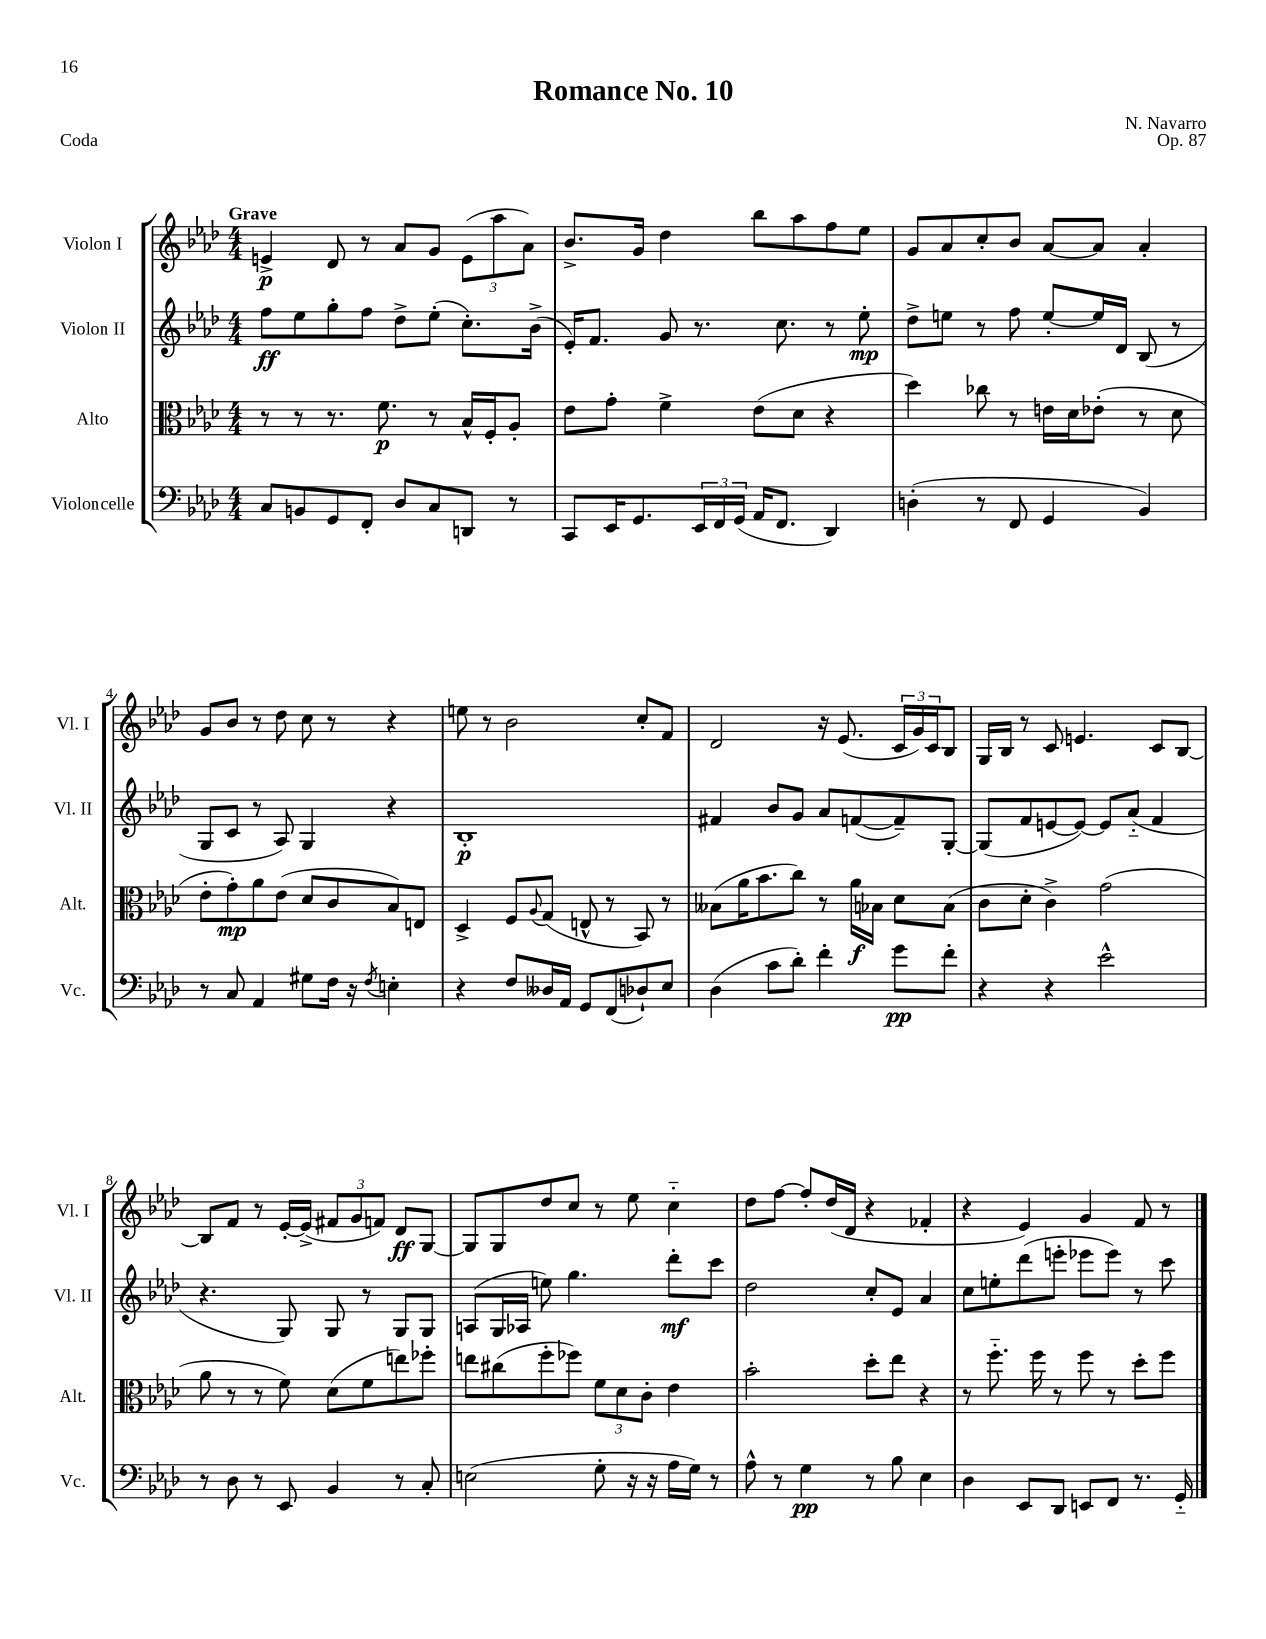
\header { title = "Romance No. 10" composer = "N. Navarro" opus = "Op. 87" piece = "Coda" }
<<
\new StaffGroup <<
\new Staff = "s0" \with { instrumentName = "Violon I" shortInstrumentName = "Vl. I" } {
    \clef treble \key aes \major \numericTimeSignature \time 4/4 \tempo "Grave"
    e'4->\p des'8 r8 aes'8 g'8 \tuplet 3/2 { e'8( aes''8 aes'8) } |
    bes'8.-> g'16 des''4 bes''8 aes''8 f''8 ees''8 |
    g'8 aes'8 c''8-. bes'8 aes'8~ aes'8 aes'4-. |
    g'8 bes'8 r8 des''8 c''8 r8 r4 |
    e''8 r8 bes'2 c''8-. f'8 |
    des'2 r16 ees'8.( \tuplet 3/2 { c'16 g'16) c'16 } bes8 |
    g16 bes16 r8 c'8 e'4. c'8 bes8~ |
    bes8 f'8 r8 ees'16~-. ees'16->( \tuplet 3/2 { fis'8 g'8 f'8) } des'8\ff g8~ |
    g8 g8 des''8 c''8 r8 ees''8 c''4-_ |
    des''8 f''8~ f''8-. des''16( des'16 r4 fes'4-. |
    r4 ees'4) g'4 f'8 r8 \bar "|." |
}
\new Staff = "s1" \with { instrumentName = "Violon II" shortInstrumentName = "Vl. II" } {
    \clef treble \key aes \major \numericTimeSignature \time 4/4
    f''8\ff ees''8 g''8-. f''8 des''8-> ees''8-.( c''8.-.) bes'16->( |
    ees'16-.) f'8. g'8 r8. c''8. r8 ees''8-.\mp |
    des''8-> e''8 r8 f''8 e''8~-. e''16 des'16 bes8( r8 |
    g8 c'8 r8 aes8) g4 r4 |
    bes1-.\p |
    fis'4 bes'8 g'8 aes'8 f'8~( f'8--) g8~-. |
    g8( f'8 e'8~ e'8~) e'8 aes'8-_( f'4 |
    r4. g8) g8 r8 g8 g8 |
    a8( g16 aes16 e''8) g''4. des'''8-.\mf c'''8 |
    des''2 c''8-. ees'8 aes'4 |
    c''8 e''8-. des'''8( e'''8-. ees'''8 ees'''8) r8 c'''8 \bar "|." |
}
\new Staff = "s2" \with { instrumentName = "Alto" shortInstrumentName = "Alt." } {
    \clef alto \key aes \major \numericTimeSignature \time 4/4
    r8 r8 r8. f'8.\p r8 bes16-^ f16-. aes8-. |
    ees'8 g'8-. f'4-> ees'8( des'8 r4 |
    des''4) ces''8 r8 e'16 des'16 ees'8-.( r8 des'8 |
    ees'8-. g'8-.\mp) aes'8 ees'8( des'8 c'8 bes8) e8 |
    des4-> f8 \appoggiatura { aes8 } g8( e8-^ r8 bes,8) r8 |
    beses8( aes'16 bes'8. c''8) r8 aes'16\f bes16 des'8 bes8( |
    c'8 des'8-. c'4->) g'2( |
    aes'8 r8 r8 f'8) des'8( f'8 e''8) fes''8-. |
    e''8 cis''8( f''8-. fes''8) \tuplet 3/2 { f'8 des'8 c'8-. } ees'4 |
    bes'2-. des''8-. ees''8 r4 |
    r8 f''8.-_ f''16 r8 f''8 r8 des''8-. f''8 \bar "|." |
}
\new Staff = "s3" \with { instrumentName = "Violoncelle" shortInstrumentName = "Vc." } {
    \clef bass \key aes \major \numericTimeSignature \time 4/4
    c8 b,8 g,8 f,8-. des8 c8 d,8 r8 |
    c,8 ees,16 g,8. \tuplet 3/2 { ees,16 f,16 g,16( } aes,16 f,8. des,4) |
    d4-.( r8 f,8 g,4 bes,4) |
    r8 c8 aes,4 gis8 f16 r16 \acciaccatura { f8 } e4-. |
    r4 f8 deses16 aes,16 g,8 f,8( des8-!) ees8 |
    des4( c'8 des'8-.) f'4-. g'8\pp f'8-. |
    r4 r4 ees'2-^ |
    r8 des8 r8 ees,8 bes,4 r8 c8-. |
    e2( g8-. r16 r16 aes16 g16) r8 |
    aes8-^ r8 g4\pp r8 bes8 ees4 |
    des4 ees,8 des,8 e,8 f,8 r8. g,16-_ \bar "|." |
}
>>
>>
